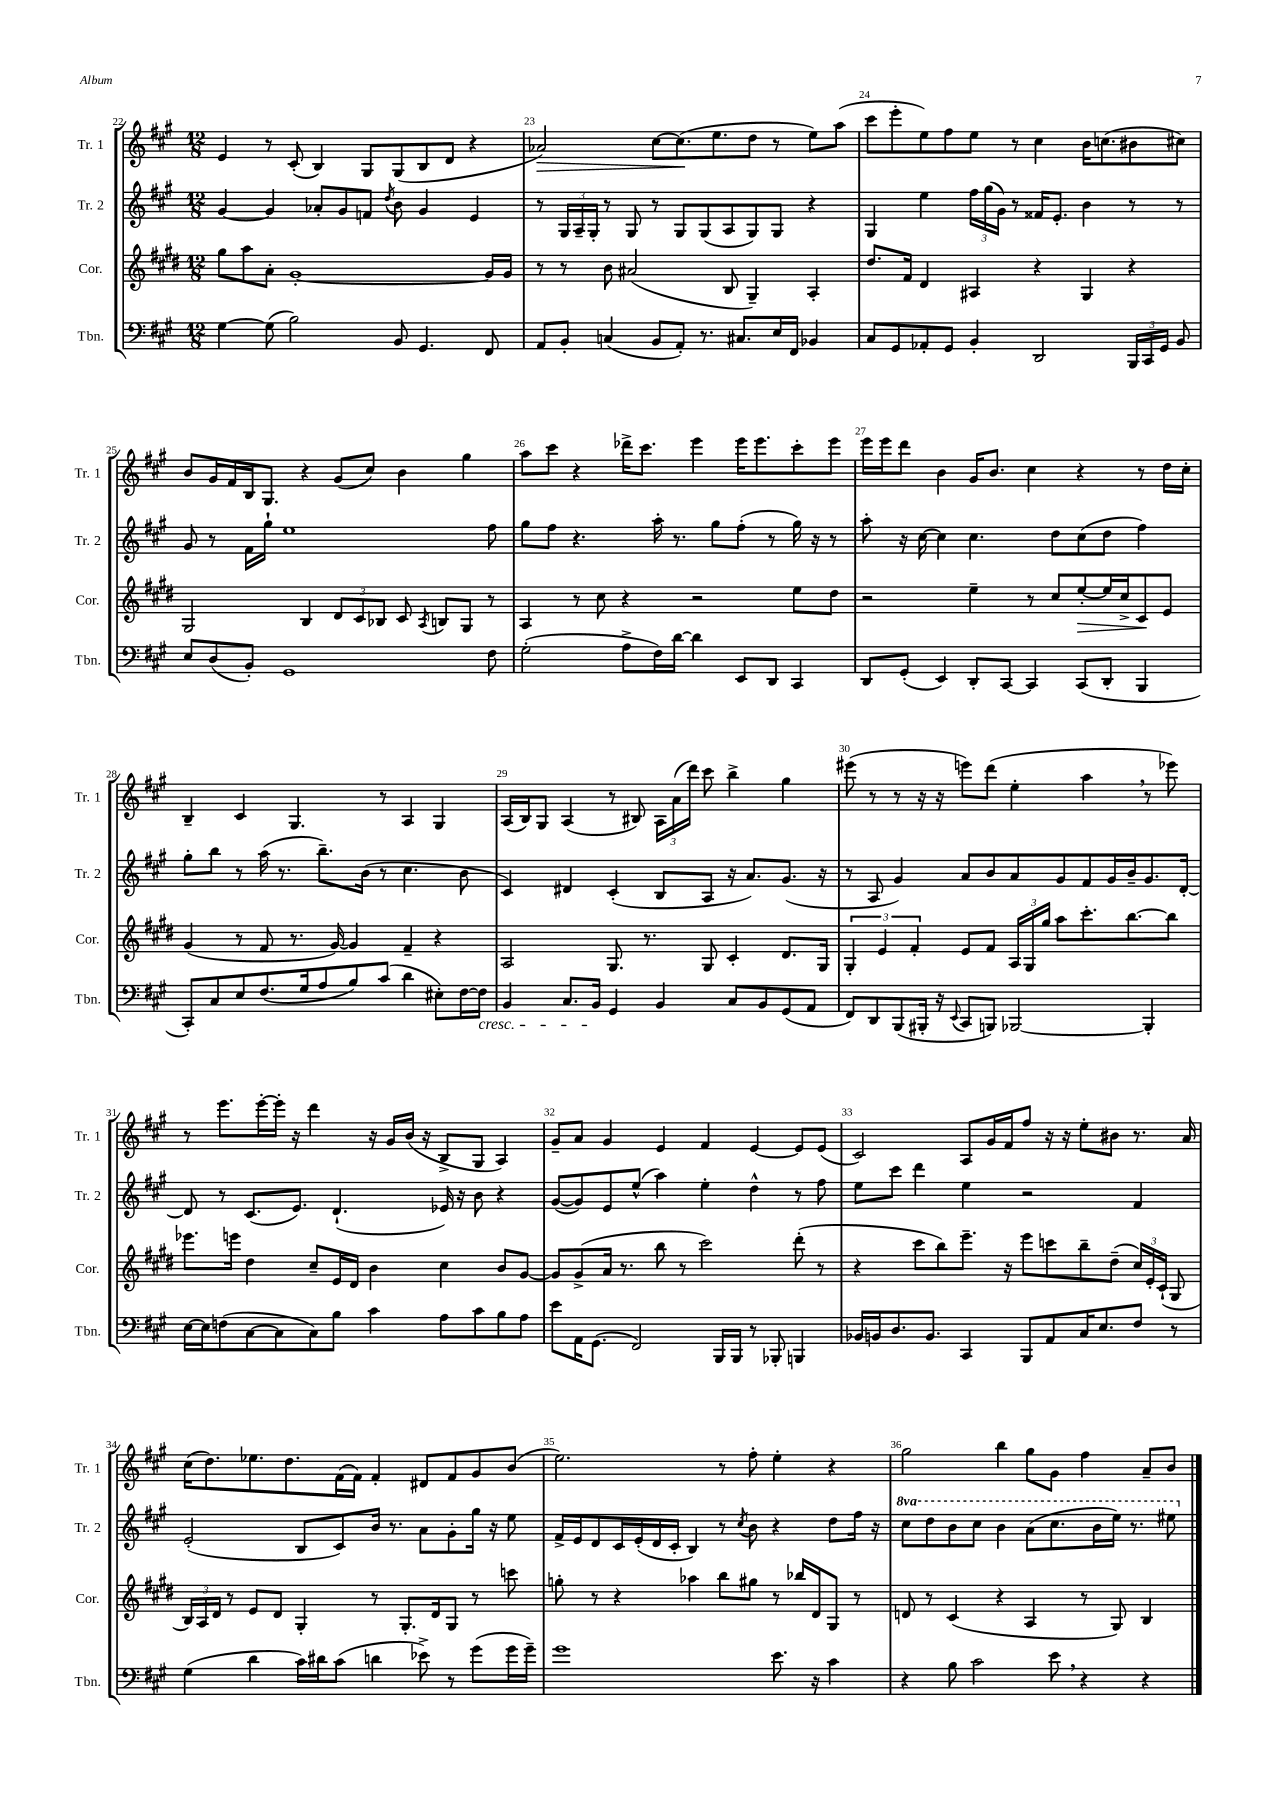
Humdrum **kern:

**kern	**kern	**kern	**kern
*staff4	*staff3	*staff2	*staff1
*clefF4	*clefG2	*clefG2	*clefG2
*k[f#c#g#]	*k[f#c#g#d#]	*k[f#c#g#]	*k[f#c#g#]
*M12/8	*M12/8	*M12/8	*M12/8
[4G#	8gg#	[4g#	4e
.	8aa	.	.
(8G#]	8a'	4g#]	8r
2B)	[1g#'	.	(8c#'
.	.	8a-'	4B)
.	.	8g#	.
.	.	8f	8G#
.	.	8qdd	.
8BB	.	8b	(8G#
4.GG#	.	4g#	8B
.	.	.	8d
.	.	4e	4r
8FF#	16g#]	.	.
.	16g#	.	.
=	=	=	=
8AA	8r	8r	2a-)
8BB'	8r	24G#	.
.	.	24A~	.
.	.	24G#'	.
(4C	8b	8r	.
.	(2a#	8G#	.
8BB	.	8r	[8cc#
8AA')	.	8G#	(8.cc#]
8.r	.	(8G#	.
.	.	.	8.ee
.	8B	8A	.
8.C#	.	.	.
.	4G#~)	8G#)	8dd
16E	.	8G#	8r
16FF#	.	.	.
4BB-	4A'	4r	8ee)
.	.	.	(8aa
=	=	=	=
8C#	8.dd#	4G#	8ccc#
8GG#	.	.	8eee'
.	16f#	.	.
8AA-'	4d#	4ee	8ee)
8GG#	.	.	8ff#
4BB'	4A#	24ff#	8ee
.	.	(24gg#	.
.	.	24g#)	.
.	.	8r	8r
2DD	4r	16f##	4cc#
.	.	8.e'	.
.	4G#	4b	16b
.	.	.	(8.cc
24BBB	4r	8r	8b#
24CC#	.	.	.
24GG#	.	.	.
8BB	.	8r	8cc#)
=	=	=	=
8E	2G#	8g#	8b
(8D	.	8r	16g#
.	.	.	16f#
8BB')	.	16f#	16B
.	.	16gg#`	8.G#
1GG#	.	1ee	.
.	4B	.	4r
.	12d#	.	(8g#
.	12c#	.	.
.	.	.	8cc#)
.	12B-	.	.
.	8c#	.	4b
.	8qA	.	.
.	8B	.	.
.	8G#	.	4gg#
8F#	8r	8ff#	.
=	=	=	=
(2G#'	4A	8gg#	8aa
.	.	8ff#	8ccc#
.	8r	4.r	4r
.	8cc#	.	.
8A^	4r	.	16ddd-^
.	.	.	8.ccc#
16F#)	.	16aa'	.
[16d	.	8.r	.
4d]	2r	.	4eee
.	.	8gg#	.
8EE	.	(8ff#'	16eee
.	.	.	8.eee
8DD	.	8r	.
4CC#	8ee	16gg#)	8ccc#'
.	.	16r	.
.	8dd#	8r	8eee
=	=	=	=
8DD	2r	8aa'	16eee
.	.	.	16eee
(8GG#'	.	16r	8ddd
.	.	[16cc#	.
4EE)	.	4cc#]	4b
8DD'	4ee~	4.cc#	16g#
.	.	.	8.b
[8CC#	.	.	.
4CC#]	8r	.	4cc#
.	8cc#	8dd	.
(8CC#	[8ee'	(8cc#	4r
8DD'	16ee]	8dd	.
.	16cc#^	.	.
4BBB	8c#	4ff#)	8r
.	8e	.	16dd
.	.	.	16cc#'
=	=	=	=
8CC#')	(4g#	8gg#'	4B~
8C#	.	8bb	.
8E	8r	8r	4c#
(8.F#	8f#	(16aa	.
.	.	8.r	.
.	8.r	.	4.G#
16G#	.	.	.
8A	.	8.bb~)	.
.	[16g#)	.	.
8B)	4g#]	.	.
.	.	(16b	.
(8c#	.	8r	8r
4d	4f#~	4.cc#	4A
8E#')	4r	.	4G#
[16F#	.	8b	.
16F#]	.	.	.
=	=	=	=
4BB	2A	4c#)	(16A
.	.	.	16B)
.	.	.	8G#
8.C#	.	4d#	(4A
16BB	.	.	.
4GG#	8.G#	(4c#'	8r
.	.	.	8B#)
.	8.r	.	.
4BB	.	8B	24A
.	.	.	(24a
.	.	.	24ddd)
.	8G#	8A	8ccc#
8C#	4c#'	16r	4bb^
.	.	8.a)	.
8BB	.	.	.
(8GG#	8.d#	(8.g#	4gg#
8AA	.	.	.
.	16G#	16r	.
=	=	=	=
8FF#)	6G#'	8r	(8eee#
8DD	.	8A	8r
.	6e	.	.
(8BBB	.	4g#)	8r
.	6f#'	.	.
16BBB#'	.	.	16r
16r	.	.	16r
8qqEE	.	.	.
8CC#	8e	8a	8eee)
8BBB)	8f#	8b	(8ddd
[2BBB-	24A	8a	4ee'
.	24G#	.	.
.	24gg#	.	.
.	8aa	8g#	.
.	8.ccc#'	8f#	4aa
.	.	16g#	.
.	[8.bb	16b~	.
4BBB-']	.	8.g#	8r
.	8bb]	.	8eee-)
.	.	[16d'	.
=	=	=	=
[16E	8.eee-	8d]	8r
16E]	.	.	.
(8F	.	8r	8.eee
.	16eee	.	.
[8C#	4dd#	(8.c#	.
.	.	.	[16eee'
8C#]	.	.	16eee']
.	.	8.e)	16r
8C#)	8cc#~	.	4ddd
8B	16e	(4.d`	.
.	16d#	.	.
4c#	4b	.	16r
.	.	.	16g#
.	.	.	(16b
.	.	.	16r
8A	4cc#	16e-)	8B^
.	.	16r	.
8c#	.	8b	8G#
8B	8b	4r	4A)
8A	[8g#	.	.
=	=	=	=
8e	8g#]	([8g#	8g#~
16AA	(8g#^	8g#])	8a
(8.GG#	.	.	.
.	16a	8e	4g#
.	8.r	.	.
2FF#)	.	(8ee^^	.
.	8bb	4aa)	4e
.	8r	.	.
.	2ccc#)	4ee'	4f#
16BBB	.	.	.
16BBB	.	.	.
8r	.	4dd^^	[4e
8BBB-'	.	.	.
4BBB	(8ddd#'	8r	8e]
.	8r	8ff#	(8e
=	=	=	=
16BB-	4r	8ee	2c#)
16BB	.	.	.
8.D	.	8ccc#	.
.	8ccc#	4ddd	.
8.BB	.	.	.
.	8bb)	.	.
4CC#	8.eee~	4ee	8A
.	.	.	16g#
.	16r	.	16f#
8BBB	8eee	2r	8ff#
8AA	8ccc	.	16r
.	.	.	16r
16C#	8bb~	.	8ee'
8.E	.	.	.
.	(8dd#~	.	8b#
8F#	24cc#)	4f#	8.r
.	24e'	.	.
.	(24c#`	.	.
8r	8G#	.	.
.	.	.	16a
=	=	=	=
(4G#	24B)	(2e'	(16cc#
.	24A	.	.
.	.	.	8.dd)
.	24d#	.	.
.	8r	.	.
4d	8e	.	8.ee-
.	8d#	.	.
.	.	.	8.dd
16c#)	4G#'	8B	.
16d#	.	.	.
(8c#	.	8c#)	(16f#
.	.	.	16f#)
4d	8r	16b	4f#'
.	.	8.r	.
.	8.G#'	.	.
8e-^)	.	8a	8d#
.	16d#	.	.
8r	8G#	8g#'	8f#
(8g#	8r	16gg#	8g#
.	.	16r	.
16g#	8ccc	8ee	(8b
16g#~)	.	.	.
=	=	=	=
1g#	8gg'	16f#^	2.ee)
.	.	16e	.
.	8r	8d	.
.	4r	16c#	.
.	.	(16e'	.
.	.	16d	.
.	.	16c#'	.
.	4aa-	4B)	.
.	8bb	8r	8r
.	.	8qcc#	.
.	8gg#	8b	8ff#'
8.e	8r	4r	4ee'
.	16bb-	.	.
16r	16d#	.	.
4c#	8G#	8dd	4r
.	8r	16ff#	.
.	.	16r	.
=	=	=	=
4r	8d	8ccc#	2gg#
.	8r	8ddd	.
8B	(4c#	8bb	.
2c#	.	8ccc#	.
.	4r	4bb	4bb
.	4A	(8aa	8gg#
8e	.	8.ccc#	8g#
4r	8r	.	4ff#
.	.	16bb	.
.	8G#)	16eee)	.
.	.	8.r	.
4r	4B	.	8a~
.	.	8eee#	8b
==	==	==	==
*-	*-	*-	*-
